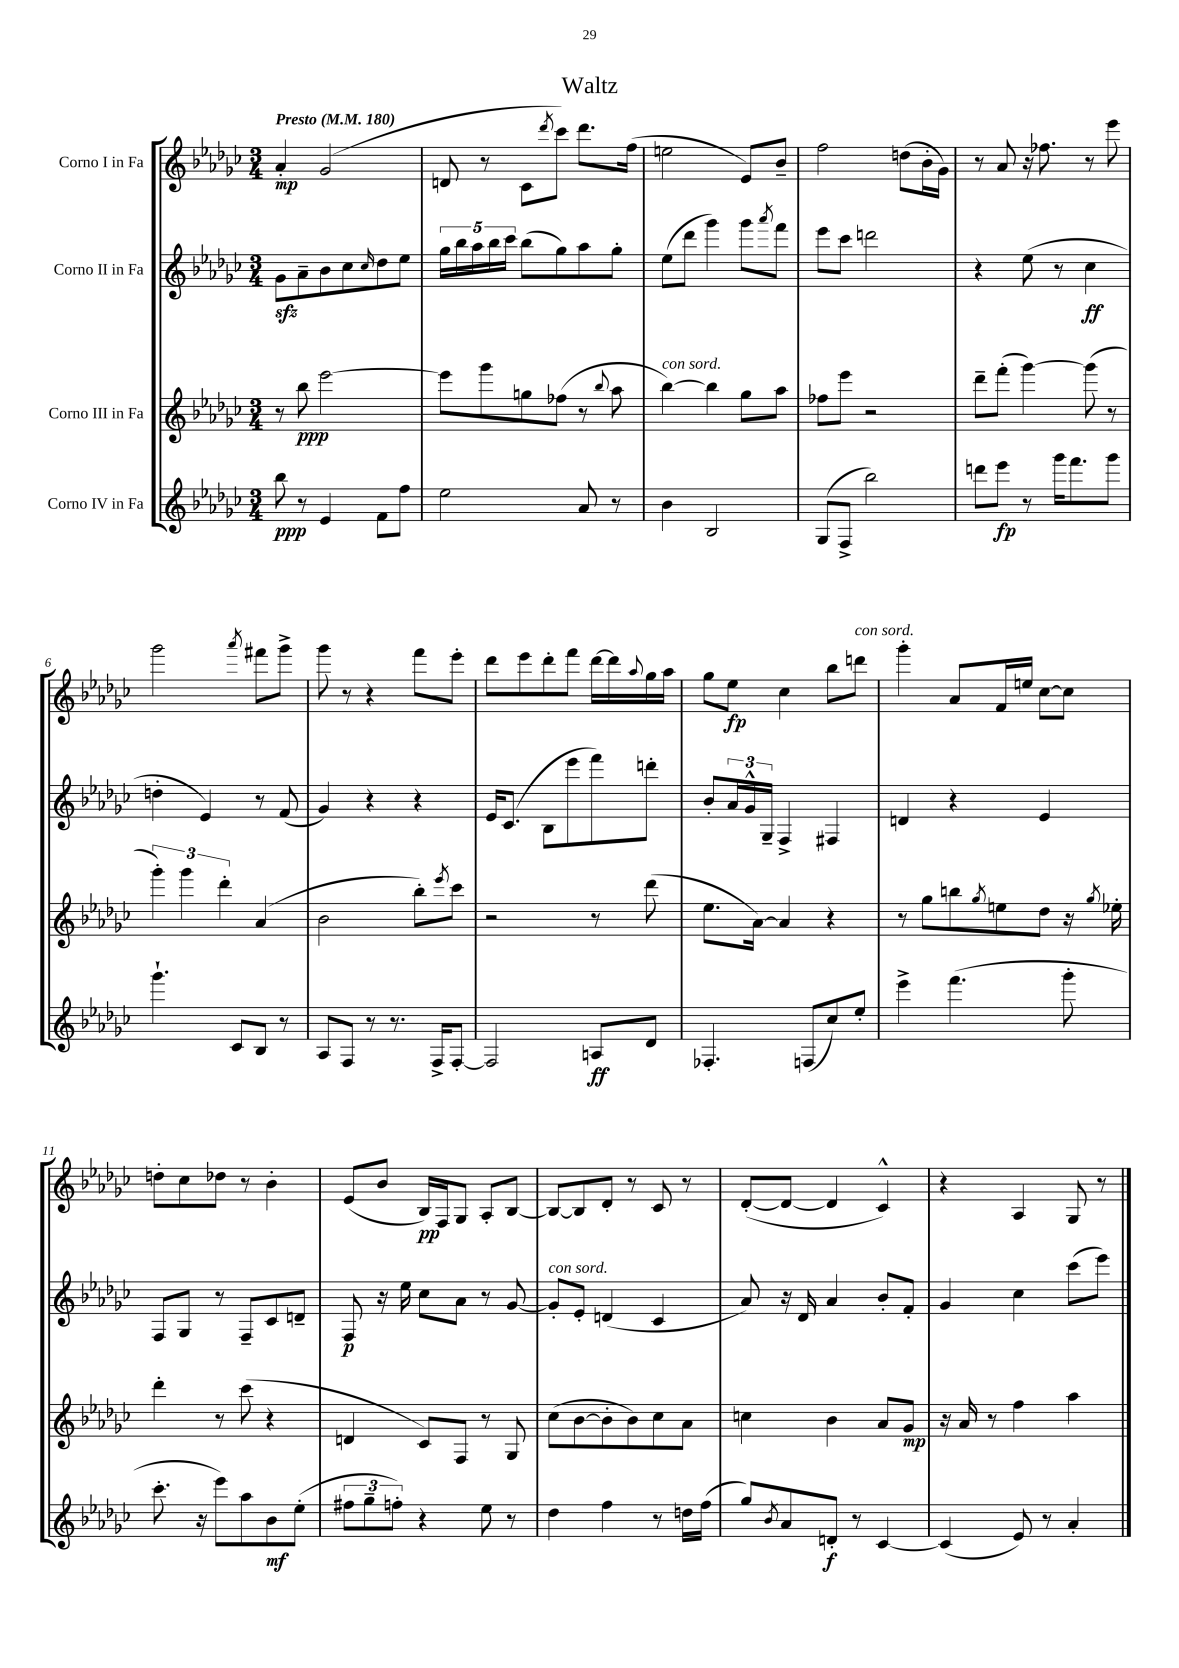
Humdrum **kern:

**kern	**dynam	**kern	**dynam	**kern	**dynam	**kern	**dynam
*part4	*part4	*part3	*part3	*part2	*part2	*part1	*part1
*staff4	*staff4	*staff3	*staff3	*staff2	*staff2	*staff1	*staff1
*I"Corno IV in Fa	*	*I"Corno III in Fa	*	*I"Corno II in Fa	*	*I"Corno I in Fa	*
*clefG2	*	*clefG2	*	*clefG2	*	*clefG2	*
*k[b-e-a-d-g-c-]	*	*k[b-e-a-d-g-c-]	*	*k[b-e-a-d-g-c-]	*	*k[b-e-a-d-g-c-]	*
*M3/4	*	*M3/4	*	*M3/4	*	*M3/4	*
*MM180	*	*MM180	*	*MM180	*	*MM180	*
=1	=1	=1	=1	=1	=1	=1	=1
!	!	!	!	!	!	!LO:TX:a:B:t=Presto	!
8bb-\	ppp	8r	.	8g-zz\L	.	4a-'/	mp
8r	.	8bb-\	ppp	8a-~\	.	.	.
4e-/	.	[2eee-\	.	8b-\	.	(2g-/	.
.	.	.	.	8cc-\	.	.	.
.	.	.	.	16qqcc-/	.	.	.
8f\L	.	.	.	8dd-\	.	.	.
8ff\J	.	.	.	8ee-\J	.	.	.
=2	=2	=2	=2	=2	=2	=2	=2
2ee-\	.	8eee-\L]	.	20gg-\LL	.	8dn/	.
.	.	.	.	20bb-\	.	.	.
.	.	.	.	20aa-\	.	.	.
.	.	8ggg-\	.	.	.	8r	.
.	.	.	.	20bb-\	.	.	.
.	.	.	.	20ccc-\JJ	.	.	.
.	.	8ggn\	.	(8bb-\L	.	8c-\L	.
.	.	.	.	.	.	8qddd-/	.
.	.	(8ff-X\J	.	8gg-\)	.	8ccc-\J)	.
8a-/	.	8r	.	8aa-\	.	8.ddd-\L	.
.	.	8qqbb-/	.	.	.	.	.
8r	.	8aa-\	.	8gg-'\J	.	.	.
.	.	.	.	.	.	(16ff\Jk	.
=3	=3	=3	=3	=3	=3	=3	=3
!	!	!LO:TX:a:i:t=con sord.	!	!	!	!	!
4b-\	.	[4bb-\)	.	(8ee-\L	.	2een\	.
.	.	.	.	8ddd-\J	.	.	.
2B-/	.	4bb-\]	.	4ggg-\)	.	.	.
.	.	8gg-\L	.	8ggg-\L	.	8e-/L)	.
.	.	.	.	8qaaa-/	.	.	.
.	.	8aa-\J	.	8fff\J	.	8b-~/J	.
=4	=4	=4	=4	=4	=4	=4	=4
(8G-/L	.	8ff-X\L	.	8eee-\L	.	2ff\	.
8F^/J	.	8eee-\J	.	8ccc-\J	.	.	.
2bb-\)	.	2r	.	2dddn\	.	.	.
.	.	.	.	.	.	(8ddn\L	.
.	.	.	.	.	.	16b-'\L	.
.	.	.	.	.	.	16g-\JJ)	.
=5	=5	=5	=5	=5	=5	=5	=5
8dddn\L	.	8ddd-~\L	.	4r	.	8r	.
8eee-\J	fp	(8fff'\J	.	.	.	8a-/	.
8r	.	[4ggg-\)	.	(8ee-\	.	16r	.
.	.	.	.	.	.	8.ff-X\	.
16ggg-\KL	.	.	.	8r	.	.	.
8.fff\	.	.	.	.	.	.	.
.	.	(8ggg-\]	.	4cc-\	ff	8r	.
8ggg-\J	.	8r	.	.	.	8eee-\	.
!!LO:LB:g=z
=6	=6	=6	=6	=6	=6	=6	=6
4.ggg-`\	.	6ggg-'\)	.	4ddn'\	.	2ggg-\	.
.	.	6ggg-\	.	.	.	.	.
.	.	.	.	4e-/)	.	.	.
.	.	6ddd-'\	.	.	.	.	.
8c-/L	.	.	.	.	.	.	.
.	.	.	.	.	.	8qaaa-/	.
8B-/J	.	(4a-/	.	8r	.	8fff#X\L	.
8r	.	.	.	(8f/	.	8ggg-^\J	.
=7	=7	=7	=7	=7	=7	=7	=7
8A-/L	.	2b-\	.	4g-/)	.	8ggg-\	.
8F/J	.	.	.	.	.	8r	.
8r	.	.	.	4r	.	4r	.
8.r	.	.	.	.	.	.	.
.	.	8bb-'\L)	.	4r	.	8fff\L	.
16F^/KL	.	.	.	.	.	.	.
.	.	8qeee-/	.	.	.	.	.
[8F'/J	.	8ccc-\J	.	.	.	8eee-'\J	.
=8	=8	=8	=8	=8	=8	=8	=8
2F/]	.	2r	.	16e-/KL	.	8ddd-\L	.
.	.	.	.	(8.c-/J	.	.	.
.	.	.	.	.	.	8eee-\	.
.	.	.	.	8B-\L	.	8ddd-'\	.
.	.	.	.	8eee-\	.	8fff\J	.
8An/L	ff	8r	.	8fff\)	.	[16ddd-\LL	.
.	.	.	.	.	.	16ddd-\]	.
.	.	.	.	.	.	8qqaa-/	.
8d-/J	.	(8ddd-\	.	8dddn'\J	.	16gg-\	.
.	.	.	.	.	.	16aa-\JJ	.
=9	=9	=9	=9	=9	=9	=9	=9
4.F-X'/	.	8.ee-\L	.	8b-'/L	.	8gg-\L	.
.	.	.	.	24a-/L	.	8ee-\J	fp
.	.	.	.	24g-^^/	.	.	.
.	.	[16a-\Jk)	.	.	.	.	.
.	.	.	.	24G-~/JJ	.	.	.
.	.	4a-/]	.	4F^/	.	4cc-\	.
(8Fn/L	.	.	.	.	.	.	.
8cc-/)	.	4r	.	4F#X/	.	8bb-\L	.
!	!	!	!	!	!	!LO:TX:a:i:t=con sord.	!
8ee-'/J	.	.	.	.	.	8dddn\J	.
=10	=10	=10	=10	=10	=10	=10	=10
4eee-^\	.	8r	.	4dn/	.	4ggg-'\	.
.	.	8gg-\L	.	.	.	.	.
(4.fff\	.	8bbn\	.	4r	.	8a-/L	.
.	.	8qgg-/	.	.	.	.	.
.	.	8een\	.	.	.	16f/L	.
.	.	.	.	.	.	16een/JJ	.
.	.	8dd-\J	.	4e-/	.	[8cc-\L	.
8ggg-'\	.	16r	.	.	.	8cc-\J]	.
.	.	8qgg-/	.	.	.	.	.
.	.	16ee-X'\	.	.	.	.	.
!!LO:LB:g=z
=11	=11	=11	=11	=11	=11	=11	=11
8.ccc-'\	.	4ddd-'\	.	8F/L	.	8ddn'\L	.
.	.	.	.	8G-/J	.	8cc-\	.
16r	.	.	.	.	.	.	.
8eee-\L)	.	8r	.	8r	.	8dd-X\J	.
8aa-\	.	(8ccc-\	.	8F~/L	.	8r	.
8b-\	mf	4r	.	8c-/	.	4b-'\	.
(8ee-'\J	.	.	.	8dn~/J	.	.	.
=12	=12	=12	=12	=12	=12	=12	=12
12ff#X\L	.	4dn/	.	8F/	p	(8e-/L	.
12gg-~\	.	.	.	.	.	.	.
.	.	.	.	16r	.	8b-/J	.
12ffn'\J)	.	.	.	.	.	.	.
.	.	.	.	16ee-\	.	.	.
4r	.	8c-/L)	.	8cc-\L	.	16B-/LL)	pp
.	.	.	.	.	.	16F/J	.
.	.	8F/J	.	8a-\J	.	8G-/J	.
8ee-\	.	8r	.	8r	.	8A-'/L	.
8r	.	8G-/	.	[8g-/	.	[8B-/J	.
=13	=13	=13	=13	=13	=13	=13	=13
!	!	!	!	!LO:TX:a:i:t=con sord.	!	!	!
4dd-\	.	(8cc-\L	.	8g-'/L]	.	8B-/L_	.
.	.	[8b-\	.	8e-'/J	.	8B-/]	.
4ff\	.	8b-'\]	.	(4dn/	.	8d-'/J	.
.	.	8b-\)	.	.	.	8r	.
8r	.	8cc-\	.	4c-/	.	8c-/	.
16ddn\LL	.	8a-\J	.	.	.	8r	.
(16ff\JJ	.	.	.	.	.	.	.
=14	=14	=14	=14	=14	=14	=14	=14
8gg-/L)	.	4ccn\	.	8a-/)	.	([8d-'/L	.
8qb-/	.	.	.	.	.	.	.
8a-/	.	.	.	16r	.	8d-/J_	.
.	.	.	.	16d-/	.	.	.
8dn'/J	f	4b-\	.	4a-/	.	4d-/]	.
8r	.	.	.	.	.	.	.
[4c-/	.	8a-/L	.	8b-'/L	.	4c-^^/)	.
.	.	8g-/J	mp	8f'/J	.	.	.
=15	=15	=15	=15	=15	=15	=15	=15
(4c-/]	.	16r	.	4g-/	.	4r	.
.	.	16a-/	.	.	.	.	.
.	.	8r	.	.	.	.	.
8e-/)	.	4ff\	.	4cc-\	.	4A-/	.
8r	.	.	.	.	.	.	.
4a-'/	.	4aa-\	.	(8ccc-\L	.	8G-/	.
.	.	.	.	8eee-\J)	.	8r	.
==	==	==	==	==	==	==	==
*-	*-	*-	*-	*-	*-	*-	*-
